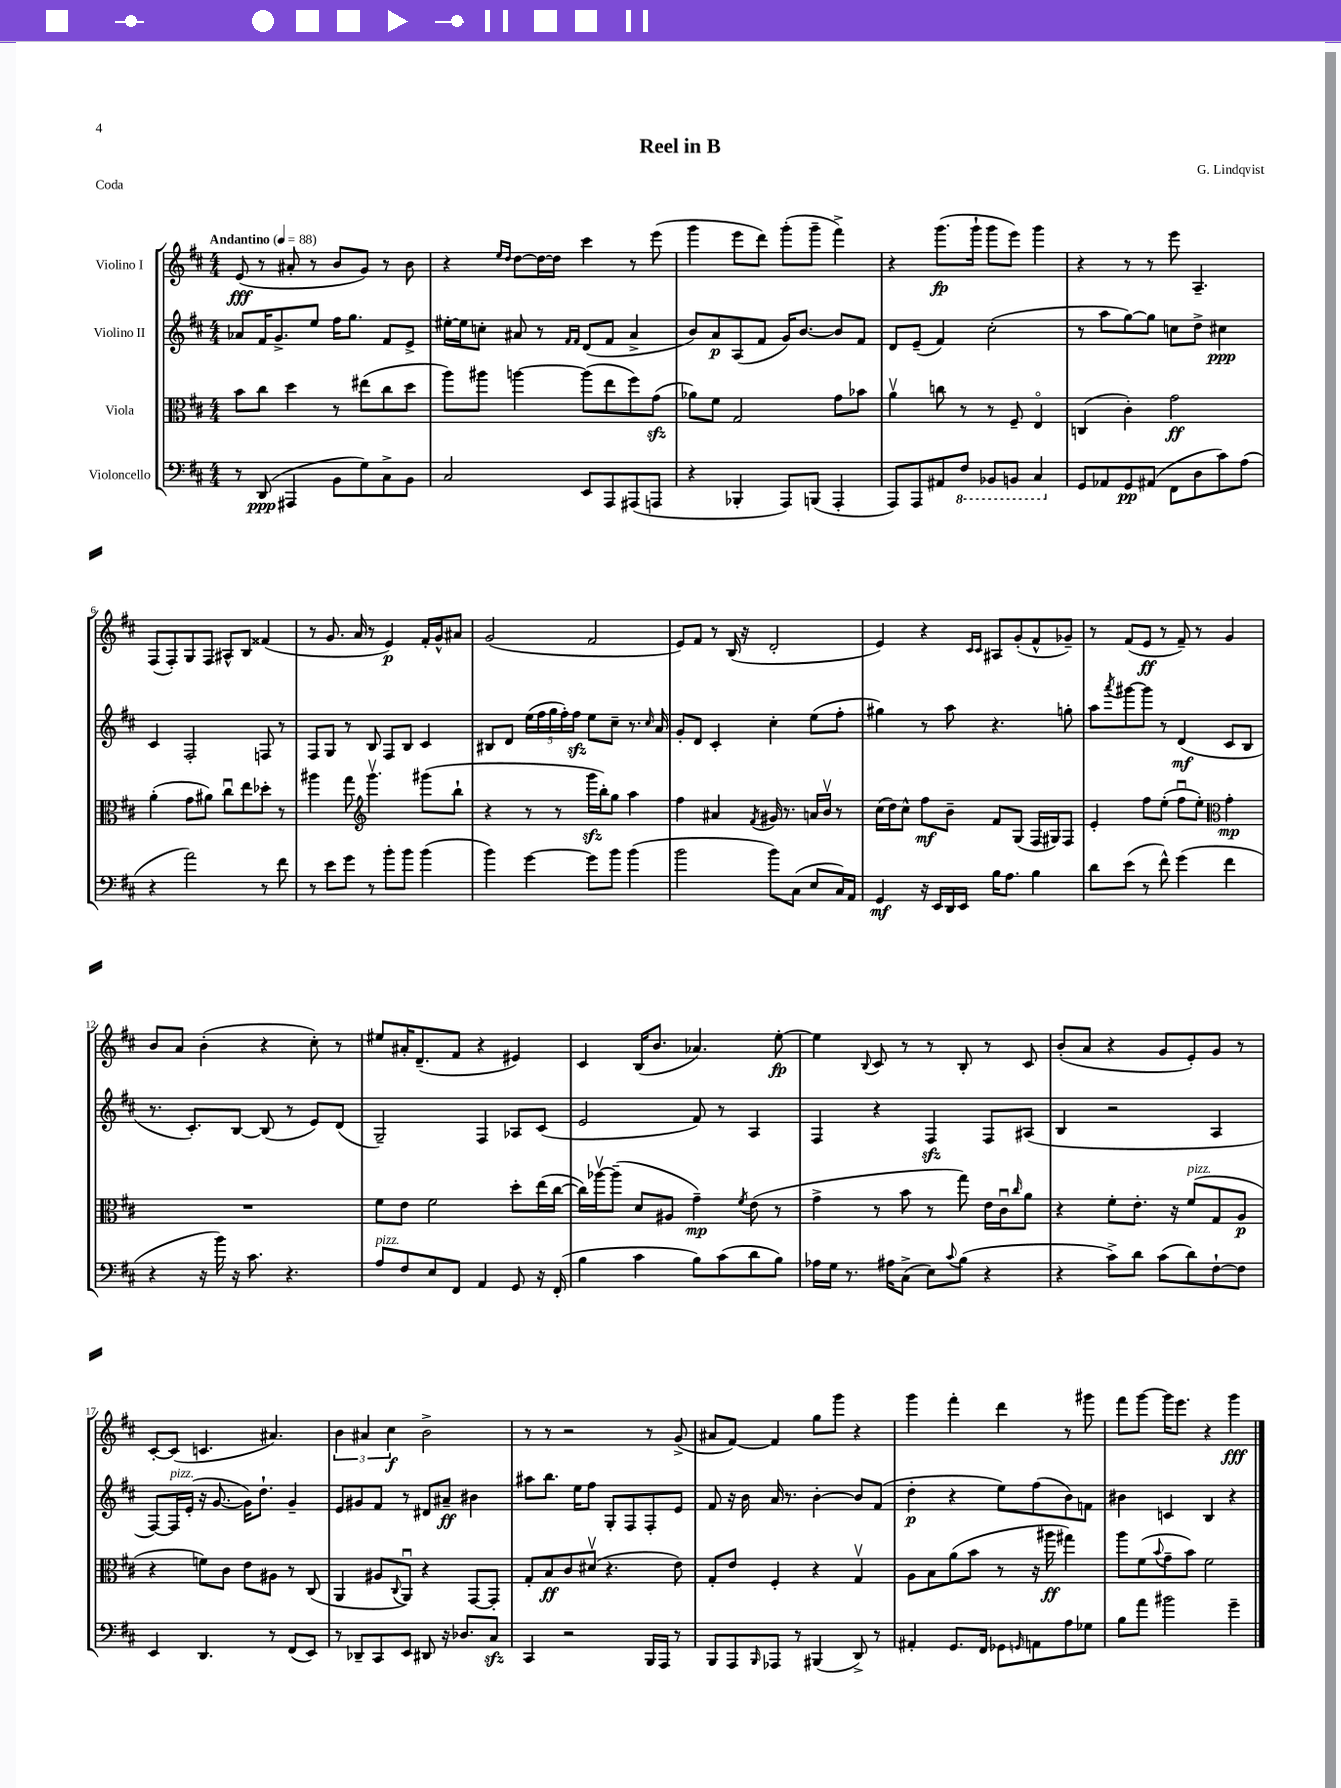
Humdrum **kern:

**kern	**dynam	**kern	**dynam	**kern	**dynam	**kern	**dynam
*part4	*part4	*part3	*part3	*part2	*part2	*part1	*part1
*staff4	*staff4	*staff3	*staff3	*staff2	*staff2	*staff1	*staff1
*I"Violoncello	*	*I"Viola	*	*I"Violino II	*	*I"Violino I	*
*clefF4	*	*clefC3	*	*clefG2	*	*clefG2	*
*k[f#c#]	*	*k[f#c#]	*	*k[f#c#]	*	*k[f#c#]	*
*M4/4	*	*M4/4	*	*M4/4	*	*M4/4	*
*MM88	*	*MM88	*	*MM88	*	*MM88	*
=1	=1	=1	=1	=1	=1	=1	=1
!	!	!	!	!	!	!LO:TX:a:B:t=Andantino	!
8r	.	8b\L	.	8a-X/L	.	(8e/	fff
(8DD/	ppp	8cc#\J	.	16f#/K	.	8r	.
.	.	.	.	8.g^/	.	.	.
4AAA#X/	.	4dd\	.	.	.	8a#X'/	.
.	.	.	.	8ee/J	.	8r	.
8BB\L	.	8r	.	16ff#\KL	.	8b/L	.
.	.	.	.	8.gg\J	.	.	.
8G\)	.	(8ee#X\L	.	.	.	8g/J)	.
8C#^\	.	8cc#\	.	8f#/L	.	8r	.
8BB\J	.	8dd\J	.	8e^/J	.	8b\	.
=2	=2	=2	=2	=2	=2	=2	=2
2C#/	.	8aa\L)	.	[16ee#X'\LL	.	4r	.
.	.	.	.	16ee#\J]	.	.	.
.	.	8aa#X\J	.	8ccn'\J	.	.	.
.	.	.	.	.	.	16qqee/LL	.
.	.	.	.	.	.	16qqdd/JJ	.
.	.	[4aan\	.	8a#X/	.	[8dd\L	.
.	.	.	.	8r	.	16dd\L_	.
.	.	.	.	.	.	16dd\JJ]	.
.	.	.	.	16qqf#/LL	.	.	.
.	.	.	.	16qqf#/JJ	.	.	.
8EE/L	.	(8aa\L]	.	(8d/L	.	4ccc#\	.
8AAA/	.	8ee\	.	8f#/J	.	.	.
(8AAA#X/	.	8ff#\)	.	4a#^/	.	8r	.
8AAAn/J	.	(8gzz\J	.	.	.	(8eee\	.
=3	=3	=3	=3	=3	=3	=3	=3
4r	.	8a-X\L)	.	8b/L)	.	4ggg\	.
.	.	8f#\J	.	8a/	p	.	.
4BBB-X'/	.	2G/	.	(8A/	.	8eee\L	.
.	.	.	.	8f#/J	.	8ddd\J)	.
8AAA/L)	.	.	.	16g/KL)	.	(8ggg'\L	.
.	.	.	.	[8.b/J	.	.	.
(8BBBn/J	.	.	.	.	.	8ggg~\J	.
4AAA'/	.	8g\L	.	8b/L]	.	4fff#^\)	.
.	.	8b-X\J	.	8f#/J	.	.	.
=4	=4	=4	=4	=4	=4	=4	=4
8AAA/L)	.	4av\	.	8d/L	.	4r	.
8AAA/	.	.	.	(8e~/J	.	.	.
8AA#X/	.	8ccn\	.	4f#/)	.	(8.ggg\L	fp
*8ba	*	*	*	*	*	*	*
8FF#/J	.	8r	.	.	.	.	.
.	.	.	.	.	.	16ggg`\Jk	.
8BBB-X/L	.	8r	.	(2cc#'\	.	8ggg\L	.
8BBBn/J	.	8F#~/	.	.	.	8eee\J)	.
4CC#/	.	4E/	.	.	.	4ggg\	.
=5	=5	=5	=5	=5	=5	=5	=5
*X8ba	*	*	*	*	*	*	*
8GG/L	.	(4Cn/	.	8r	.	4r	.
8AA-X/	.	.	.	8aa\L	.	.	.
8GG/	pp	4c#'\)	.	[8gg\)	.	8r	.
(8AA#X/J	.	.	.	8gg\J]	.	8r	.
8FF#\L	.	2g\	ff	8ccn\L	.	8eee\	.
8D\	.	.	.	8dd^\J	.	4.A~/	.
8c#\)	.	.	.	4cc#X\	ppp	.	.
(8A\J	.	.	.	.	.	.	.
!!LO:LB:g=z
=6	=6	=6	=6	=6	=6	=6	=6
4r	.	(4a'\	.	4c#/	.	(8F#/L	.
.	.	.	.	.	.	8F#'/)	.
2a\)	.	8g\L	.	2F#'/	.	8G/	.
.	.	8a#X\J)	.	.	.	8F#/J	.
.	.	8cc#u\L	.	.	.	8A#X^^/L	.
.	.	8ee\	.	.	.	8B/J	.
8r	.	8dd-X'\J	.	8Fn/	.	(4f##X/	.
8f#\	.	8r	.	8r	.	.	.
=7	=7	=7	=7	=7	=7	=7	=7
8r	.	4aa#X\	.	8F#/L	.	8r	.
8e\L	.	.	.	8G/J	.	8.g/	.
8g\J	.	8gg\	.	8r	.	.	.
.	.	.	.	.	.	16a/	.
*	*	*clefG2	*	*	*	*	*
8r	.	4.gggv\	.	8B/	.	8r	.
8b'\L	.	.	.	8F#/L	.	4e/)	p
8b\J	.	.	.	8B/J	.	.	.
(4b\	.	(8ggg#X\L	.	4c#/	.	16f#'/LL	.
.	.	.	.	.	.	16g^^/J	.
.	.	8bb`\J	.	.	.	8a#X/J	.
=8	=8	=8	=8	=8	=8	=8	=8
4b\)	.	4r	.	8B#X/L	.	(2g/	.
.	.	.	.	8d/J	.	.	.
[4g\	.	8r	.	(20ee\LL	.	.	.
.	.	.	.	20ff#\	.	.	.
.	.	.	.	20gg\	.	.	.
.	.	8r	.	.	.	.	.
.	.	.	.	20ff#'\)	.	.	.
.	.	.	.	20ff#zz\JJ	.	.	.
8g\L]	.	16gggzz\LL	.	8ee\L	.	2f#/	.
.	.	16bb'\J)	.	.	.	.	.
8b\J	.	8gg\J	.	8cc#~\J	.	.	.
(4b\	.	4aa\	.	8.r	.	.	.
.	.	.	.	16qqcc#/	.	.	.
.	.	.	.	16a/	.	.	.
=9	=9	=9	=9	=9	=9	=9	=9
2b\	.	4ff#\	.	8g'/L	.	8e/L)	.
.	.	.	.	8d/J	.	8f#/J	.
.	.	4a#X/	.	4c#'/	.	8r	.
.	.	.	.	.	.	(16B/	.
.	.	.	.	.	.	16r	.
.	.	8qf#/	.	.	.	.	.
8b\L)	.	16g#X/	.	4cc#'\	.	2d'/	.
.	.	8.r	.	.	.	.	.
(8C#\J	.	.	.	.	.	.	.
8E/L	.	16an/LL	.	(8ee\L	.	.	.
.	.	16bv/JJ	.	.	.	.	.
16C#/L)	.	8r	.	8ff#'\J	.	.	.
16AA/JJ	.	.	.	.	.	.	.
=10	=10	=10	=10	=10	=10	=10	=10
4GG/	mf	(16cc#\LL	.	4gg#X\)	.	4e/)	.
.	.	16dd\J)	.	.	.	.	.
.	.	8cc#^^\J	.	.	.	.	.
16r	.	8ff#\L	mf	8r	.	4r	.
16EE/LL	.	.	.	.	.	.	.
16DD/	.	8b~\J	.	8aa\	.	.	.
16EE/JJ	.	.	.	.	.	.	.
.	.	.	.	.	.	16qqc#/LL	.
.	.	.	.	.	.	16qqc#/JJ	.
16B\KL	.	8f#/L	.	4.r	.	8A#X/L	.
8.A\J	.	.	.	.	.	.	.
.	.	(8G/J	.	.	.	(8g'/	.
4B\	.	16F#/LL	.	.	.	8f#^^/	.
.	.	16G#X/J)	.	.	.	.	.
.	.	8F#/J	.	8ggn'\	.	8g-X~/J)	.
=11	=11	=11	=11	=11	=11	=11	=11
8d\L	.	4e'/	.	8aa\L	.	8r	.
.	.	.	.	8qaaa/	.	.	.
(8e\J	.	.	.	[8ggg#X\	.	(8f#/L	.
8r	.	8ff#\L	.	8ggg#\J]	.	8e/J	ff
8f#^^\)	.	(8ee'\J	.	8r	.	8r	.
(4g\	.	8ff#u\L	.	(4d/	mf	8f#~/)	.
.	.	8ee'\J)	.	.	.	8r	.
*	*	*clefC3	*	*	*	*	*
4f#\	.	4g'\	mp	8c#/L	.	4g/	.
.	.	.	.	8B/J	.	.	.
!!LO:LB:g=z
=12	=12	=12	=12	=12	=12	=12	=12
4r	.	1r	.	8.r	.	8b/L	.
.	.	.	.	.	.	8a/J	.
.	.	.	.	8.c#'/L)	.	.	.
16r	.	.	.	.	.	(4b'\	.
16b\)	.	.	.	.	.	.	.
16r	.	.	.	[8B/J	.	.	.
8.c#\	.	.	.	.	.	.	.
.	.	.	.	(8B/]	.	4r	.
4.r	.	.	.	8r	.	.	.
.	.	.	.	8e/L)	.	8cc#'\)	.
.	.	.	.	(8d/J	.	8r	.
=13	=13	=13	=13	=13	=13	=13	=13
!LO:TX:a:i:t=pizz.	!	!	!	!	!	!	!
8A/L	.	8f#\L	.	2G~/)	.	8ee#X/L	.
8F#/	.	8e\J	.	.	.	16a#X'/K	.
.	.	.	.	.	.	(8.d~/	.
8E/	.	2f#\	.	.	.	.	.
8FF#/J	.	.	.	.	.	8f#/J	.
4AA/	.	.	.	4F#/	.	4r	.
8GG/	.	8dd'\L	.	8A-X/L	.	4e#X/)	.
16r	.	(16ee\L	.	(8c#/J	.	.	.
(16FF#'/	.	[16cc#\JJ	.	.	.	.	.
=14	=14	=14	=14	=14	=14	=14	=14
4B\	.	16cc#\LL])	.	2e/	.	4c#/	.
.	.	[16aa-Xv\J	.	.	.	.	.
.	.	(8aa-~\J]	.	.	.	.	.
4c#\	.	8d/L	.	.	.	(16B/KL	.
.	.	.	.	.	.	8.b/J	.
.	.	8A#X/J	.	.	.	.	.
8B\L)	.	4g~\)	mp	8f#/)	.	4.a-X/)	.
(8c#\	.	.	.	8r	.	.	.
.	.	8qf#/	.	.	.	.	.
8d\	.	(8e\	.	4A/	.	.	.
8B\J)	.	8r	.	.	.	[8ee'\	fp
=15	=15	=15	=15	=15	=15	=15	=15
16A-X\LL	.	4g^\	.	4F#/	.	4ee\]	.
16G\JJ	.	.	.	.	.	.	.
8.r	.	.	.	.	.	.	.
.	.	.	.	.	.	8qqB/	.
.	.	8r	.	4r	.	8c#/	.
16A#X\KL	.	.	.	.	.	.	.
(8C#^\J	.	8b\	.	.	.	8r	.
8E\L)	.	8r	.	4F#zz/	.	8r	.
8qqc#/	.	.	.	.	.	.	.
(8B\J	.	8gg\)	.	.	.	8B'/	.
4r	.	16e\LL	.	8F#/L	.	8r	.
.	.	16c#u\J	.	.	.	.	.
.	.	16qqcc#/	.	.	.	.	.
.	.	8a\J	.	(8A#X/J	.	8c#/	.
=16	=16	=16	=16	=16	=16	=16	=16
4r	.	4r	.	4B/	.	(8b'/L	.
.	.	.	.	.	.	8a/J	.
8c#^\L)	.	8f#'\L	.	2r	.	4r	.
8d\J	.	8.e'\J	.	.	.	.	.
(8c#\L	.	.	.	.	.	8g/L	.
.	.	16r	.	.	.	.	.
!	!	!LO:TX:a:i:t=pizz.	!	!	!	!	!
8d\)	.	(8f#/L	.	.	.	8e'/)	.
[8F#`\	.	8G/	.	4A/	.	8g/J	.
8F#\J]	.	8A/J	p	.	.	8r	.
!!LO:LB:g=z
=17	=17	=17	=17	=17	=17	=17	=17
4EE/	.	4r	.	[8F#/L)	.	[8c#'/L	.
!	!	!	!	!LO:TX:a:i:t=pizz.	!	!	!
.	.	.	.	16F#/L]	.	(8c#/J]	.
.	.	.	.	(16e'/JJ	.	.	.
4.DD/	.	8fn\L)	.	16r	.	4.cn/	.
.	.	.	.	[8.g/	.	.	.
.	.	8c#\J	.	.	.	.	.
.	.	8e\L	.	16g\KL])	.	.	.
.	.	.	.	8.dd`\J	.	.	.
8r	.	8A#X\J	.	.	.	4.a#X/)	.
(8FF#/L	.	8r	.	4g~/	.	.	.
8EE/J)	.	(8C#/	.	.	.	.	.
=18	=18	=18	=18	=18	=18	=18	=18
8r	.	4AA/	.	8e/L	.	6b\	.
8DD-X~/L	.	.	.	8g#X/	.	.	.
.	.	.	.	.	.	6a#X/	.
8CC#/	.	8A#X/L	.	8f#/J	.	.	.
.	.	.	.	.	.	6cc#\	f
.	.	8qqC#/	.	.	.	.	.
8EE/J	.	8AAu/J)	.	8r	.	.	.
8DD#X/	.	4r	.	8d#X/L	.	2b^\	.
16r	.	.	.	8a#X~/J	ff	.	.
8.D-X/L	.	.	.	.	.	.	.
.	.	[8GG/L	.	4b#X\	.	.	.
8C#zz/J	.	8GG'/J]	.	.	.	.	.
=19	=19	=19	=19	=19	=19	=19	=19
4CC#/	.	8G'/L	.	8aa#X\L	.	8r	.
.	.	8B/	ff	8.bb\J	.	8r	.
2r	.	8c#/	.	.	.	2r	.
.	.	.	.	16ee\KL	.	.	.
.	.	(8d#Xv/J	.	8ff#\J	.	.	.
.	.	4.r	.	8G'/L	.	.	.
.	.	.	.	8F#/	.	.	.
16BBB/LL	.	.	.	8F#'/	.	8r	.
16AAA/JJ	.	.	.	.	.	.	.
8r	.	8e\)	.	8e/J	.	(8g^/	.
=20	=20	=20	=20	=20	=20	=20	=20
8BBB/L	.	8G'/L	.	8f#/	.	8a#X/L	.
8AAA/	.	8e/J	.	16r	.	[8f#/J)	.
.	.	.	.	16b\	.	.	.
16qqBBB/	.	.	.	.	.	.	.
8AAA-X/J	.	4F#'/	.	16a/	.	4f#/]	.
.	.	.	.	8.r	.	.	.
8r	.	.	.	.	.	.	.
(4BBB#X/	.	4r	.	[4b'\	.	8gg\L	.
.	.	.	.	.	.	8ggg\J	.
8DD^/)	.	4Gv/	.	8b/L]	.	4r	.
8r	.	.	.	(8f#/J	.	.	.
=21	=21	=21	=21	=21	=21	=21	=21
4AA#X'/	.	8A\L	.	4dd'\	p	4ggg\	.
.	.	8B\	.	.	.	.	.
8.GG/L	.	(8a\	.	4r	.	4fff#'\	.
.	.	8b\J	.	.	.	.	.
16FF#/Jk	.	.	.	.	.	.	.
8GG-X\L	.	8r	.	8ee\L)	.	4ddd\	.
16qqGGn/	.	.	.	.	.	.	.
8AAn\	.	16r	.	(8ff#\	.	.	.
.	.	16aa#X\	ff	.	.	.	.
8A\	.	4gg#X\)	.	8b\)	.	8r	.
8G-X\J	.	.	.	8fn\J	.	8ggg#X\	.
=22	=22	=22	=22	=22	=22	=22	=22
8B\L	.	8aa\L	.	4b#X\	.	8fff#\L	.
8a\J	.	(8f#\	.	.	.	[8ggg\J	.
.	.	8qqb/	.	.	.	.	.
2b#X\	.	8g~\	.	4cn/	.	16ggg\KL]	.
.	.	.	.	.	.	8.eee\J	.
.	.	8b\J)	.	.	.	.	.
.	.	2f#\	.	4B/	.	4r	.
4g~\	.	.	.	4r	.	4ggg\	fff
==	==	==	==	==	==	==	==
*-	*-	*-	*-	*-	*-	*-	*-
